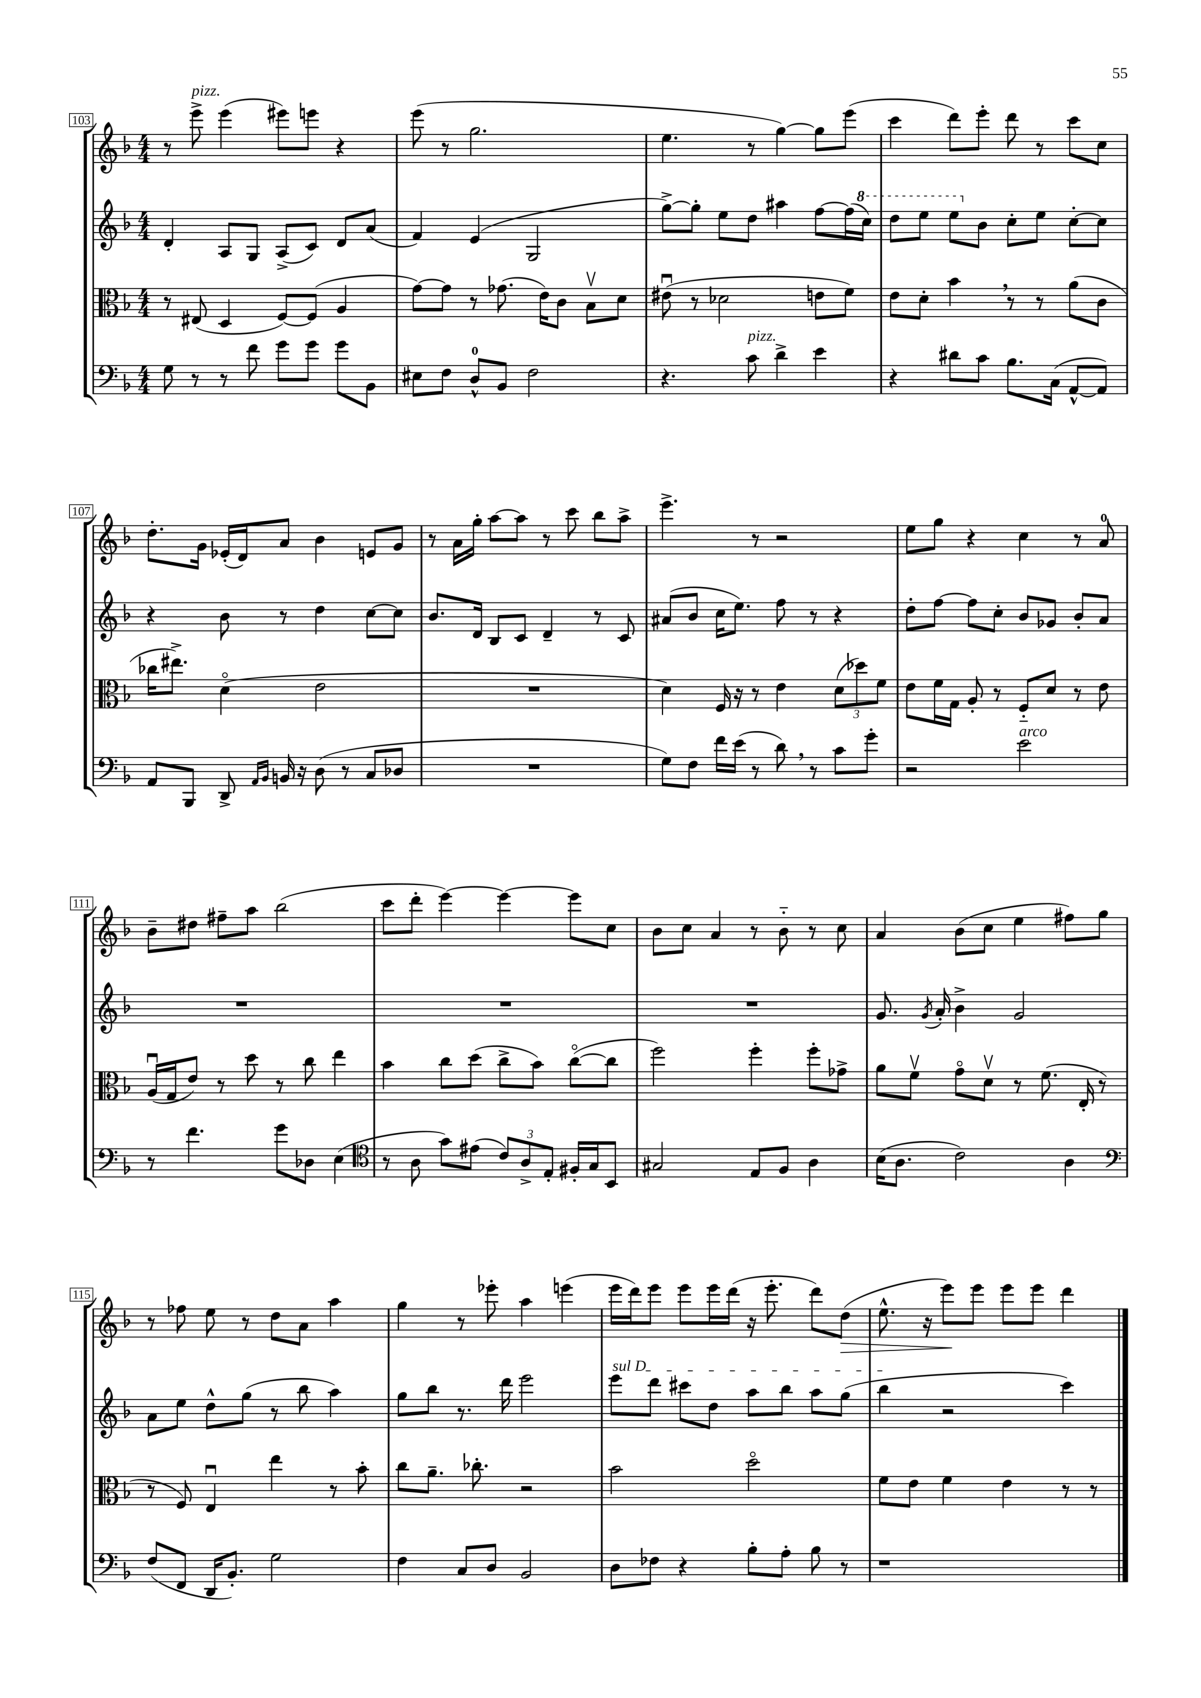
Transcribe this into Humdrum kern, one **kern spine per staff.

**kern	**kern	**kern	**kern
*staff4	*staff3	*staff2	*staff1
*clefF4	*clefC3	*clefG2	*clefG2
*k[b-]	*k[b-]	*k[b-]	*k[b-]
*M4/4	*M4/4	*M4/4	*M4/4
8G\	8r	4d'/	8r
8r	(8E#/	.	8eee^\
8r	4D/	8A/L	(4eee\
8f\	.	8G/J	.
8g\L	[8F/L)	(8A^/L	8eee#\L)
8g\J	(8F/]J	8c/J)	8eee\J
8g\L	4A/	8d/L	4r
8BB-\J	.	(8a/J	.
=	=	=	=
8E#\L	[8g\L)	4f/)	(8eee\
8F\J	8g\]J	.	8r
8D^^/L	8r	(4e/	2.gg\
8BB-/J	(8.g-\	.	.
2F\	.	2G/	.
.	16e\LK)	.	.
.	8c\J	.	.
.	8B-v\L	.	.
.	8d\J	.	.
=	=	=	=
4.r	(8e#u\	[8gg^\L)	4.ee\
.	8r	8gg'\]J	.
.	2d-\	8ee\L	.
8c\	.	8dd\J	8r
4d^\	.	4aa#\	[4gg\)
4e\	8e\L	[8ff\L	8gg\]L
.	8f\J)	(16ff\]L	(8eee\J
.	.	16ccc\JJ)	.
=	=	=	=
4r	8e\L	8ddd\L	4ccc\
.	8d'\J	8eee\J	.
8d#\L	4b-\	8eee\L	8ddd\L)
8c\J	.	8b-\J	8eee'\J
8.B-\L	8r	8cc'\L	8ddd\
.	8r	8ee\J	8r
(16C\Jk	.	.	.
[8AA^^/L	(8a\L	[8cc'\L	8ccc\L
8AA/]J)	8c\J	8cc\]J	8cc\J
=	=	=	=
8AA/L	16cc-\LK	4r	8.dd'\L
.	8.ee#^\J)	.	.
8BBB-/J	.	.	.
.	.	.	16g\Jk
8DD^/	(4do\	8b-\	(16e-'/LL
.	.	.	16d/J)
16qqAA/LL	.	.	.
16qqBB-/JJ	.	.	.
16BB/	.	8r	8a/J
16r	.	.	.
(8D\	2e\	4dd\	4b-\
8r	.	.	.
8C/L	.	[8cc\L	8e/L
8D-/J	.	8cc\]J	8g/J
=	=	=	=
1r	1r	8.b-/L	8r
.	.	.	16a\LL
.	.	16d/Jk	16gg'\JJ
.	.	8B-/L	[8aa\L
.	.	8c/J	8aa\]J
.	.	4d~/	8r
.	.	.	8ccc\
.	.	8r	8bb-\L
.	.	8c/	8aa^\J
=	=	=	=
8G\L)	4d\)	(8a#/L	4.eee^\
8F\J	.	8b-/J	.
16f\LL	16F/	16cc\LK	.
(16e\JJ	16r	8.ee\J)	.
8r	8r	.	8r
8d\)	4e\	8ff\	2r
8r	.	8r	.
8c\L	(12d\L	4r	.
.	12dd-\)	.	.
8g'\J	.	.	.
.	12f\J	.	.
=	=	=	=
2r	8e\L	8dd'\L	8ee\L
.	16f\L	[8ff\J	8gg\J
.	16G\JJ	.	.
.	8A'/	8ff\]L	4r
.	8r	8cc'\J	.
2e\	8F'~/L	8b-/L	4cc\
.	8d/J	8g-/J	.
.	8r	8b-'/L	8r
.	8e\	8a/J	8a/
=	=	=	=
8r	(16Au/LL	1r	8b-~\L
.	16G/J	.	.
4.f\	8e/J)	.	8dd#\J
.	8r	.	8ff#~\L
.	8dd\	.	8aa\J
8g\L	8r	.	(2bb-\
8D-\J	8cc\	.	.
(4E\	4ee\	.	.
=	=	=	=
*clefC4	*	*	*
8r	4b-\	1r	8ccc\L
8A\	.	.	8ddd'\J
8g\L)	8cc\L	.	[4eee\)
(8e#\J	(8dd\J	.	.
12c/L)	8cc^\L	.	4eee\_
12A^/	.	.	.
.	8b-\J)	.	.
12E'/J	.	.	.
16F#'/LL	([8cco\L	.	8eee\]L
16G/J	.	.	.
8BB-/J	8cc\]J	.	8cc\J
=	=	=	=
2G#/	2ff\)	1r	8b-\L
.	.	.	8cc\J
.	.	.	4a/
8E/L	4ff'\	.	8r
8F/J	.	.	8b-'~\
4A\	8ff'\L	.	8r
.	8g-^\J	.	8cc\
=	=	=	=
(16B-\LK	8a\L	8.g/	4a/
8.A\J	.	.	.
.	8fv\J	.	.
.	.	8qg/	.
.	.	16a'/	.
2c\)	8go\L	4b-^\	(8b-\L
.	8dv\J	.	8cc\J
.	8r	2g/	4ee\
.	(8.f\	.	.
4A\	.	.	8ff#\L)
.	16E'/	.	.
.	8r	.	8gg\J
=	=	=	=
*clefF4	*	*	*
(8F/L	8r	8a\L	8r
8FF/J	8F/)	8ee\J	8ff-\
16DD/LK	4Eu/	8dd^^\L	8ee\
8.BB-'/J)	.	.	.
.	.	(8gg\J	8r
2G\	4ee\	8r	8dd\L
.	.	8bb-\	8a\J
.	8r	4aa\)	4aa\
.	8b-'\	.	.
=	=	=	=
4F\	8cc\L	8gg\L	4gg\
.	8.a~\J	8bb-\J	.
8C/L	.	8.r	8r
.	8.cc-'\	.	.
8D/J	.	.	8eee-'\
.	.	16ddd\	.
2BB-/	2r	2eee\	4aa\
.	.	.	(4eee\
=	=	=	=
8D\L	2b-\	8eee\L	16eee\LL
.	.	.	16ddd\J)
8F-\J	.	8ddd\J	8eee\J
4r	.	8ccc#\L	8eee\L
.	.	8dd\J	16eee\L
.	.	.	(16ddd\JJ
8B-'\L	2ddo\	8aa\L	16r
.	.	.	8.eee'\
8A'\J	.	8bb-\J	.
8B-\	.	8aa\L	8ddd\L)
8r	.	(8gg\J	(8dd\J
=	=	=	=
1r	8f\L	4bb-\	8.ee^^\
.	8e\J	.	.
.	.	.	16r
.	4f\	2r	8eee\L)
.	.	.	8eee\J
.	4e\	.	8eee\L
.	.	.	8eee\J
.	8r	4ccc\)	4ddd\
.	8r	.	.
==	==	==	==
*-	*-	*-	*-
